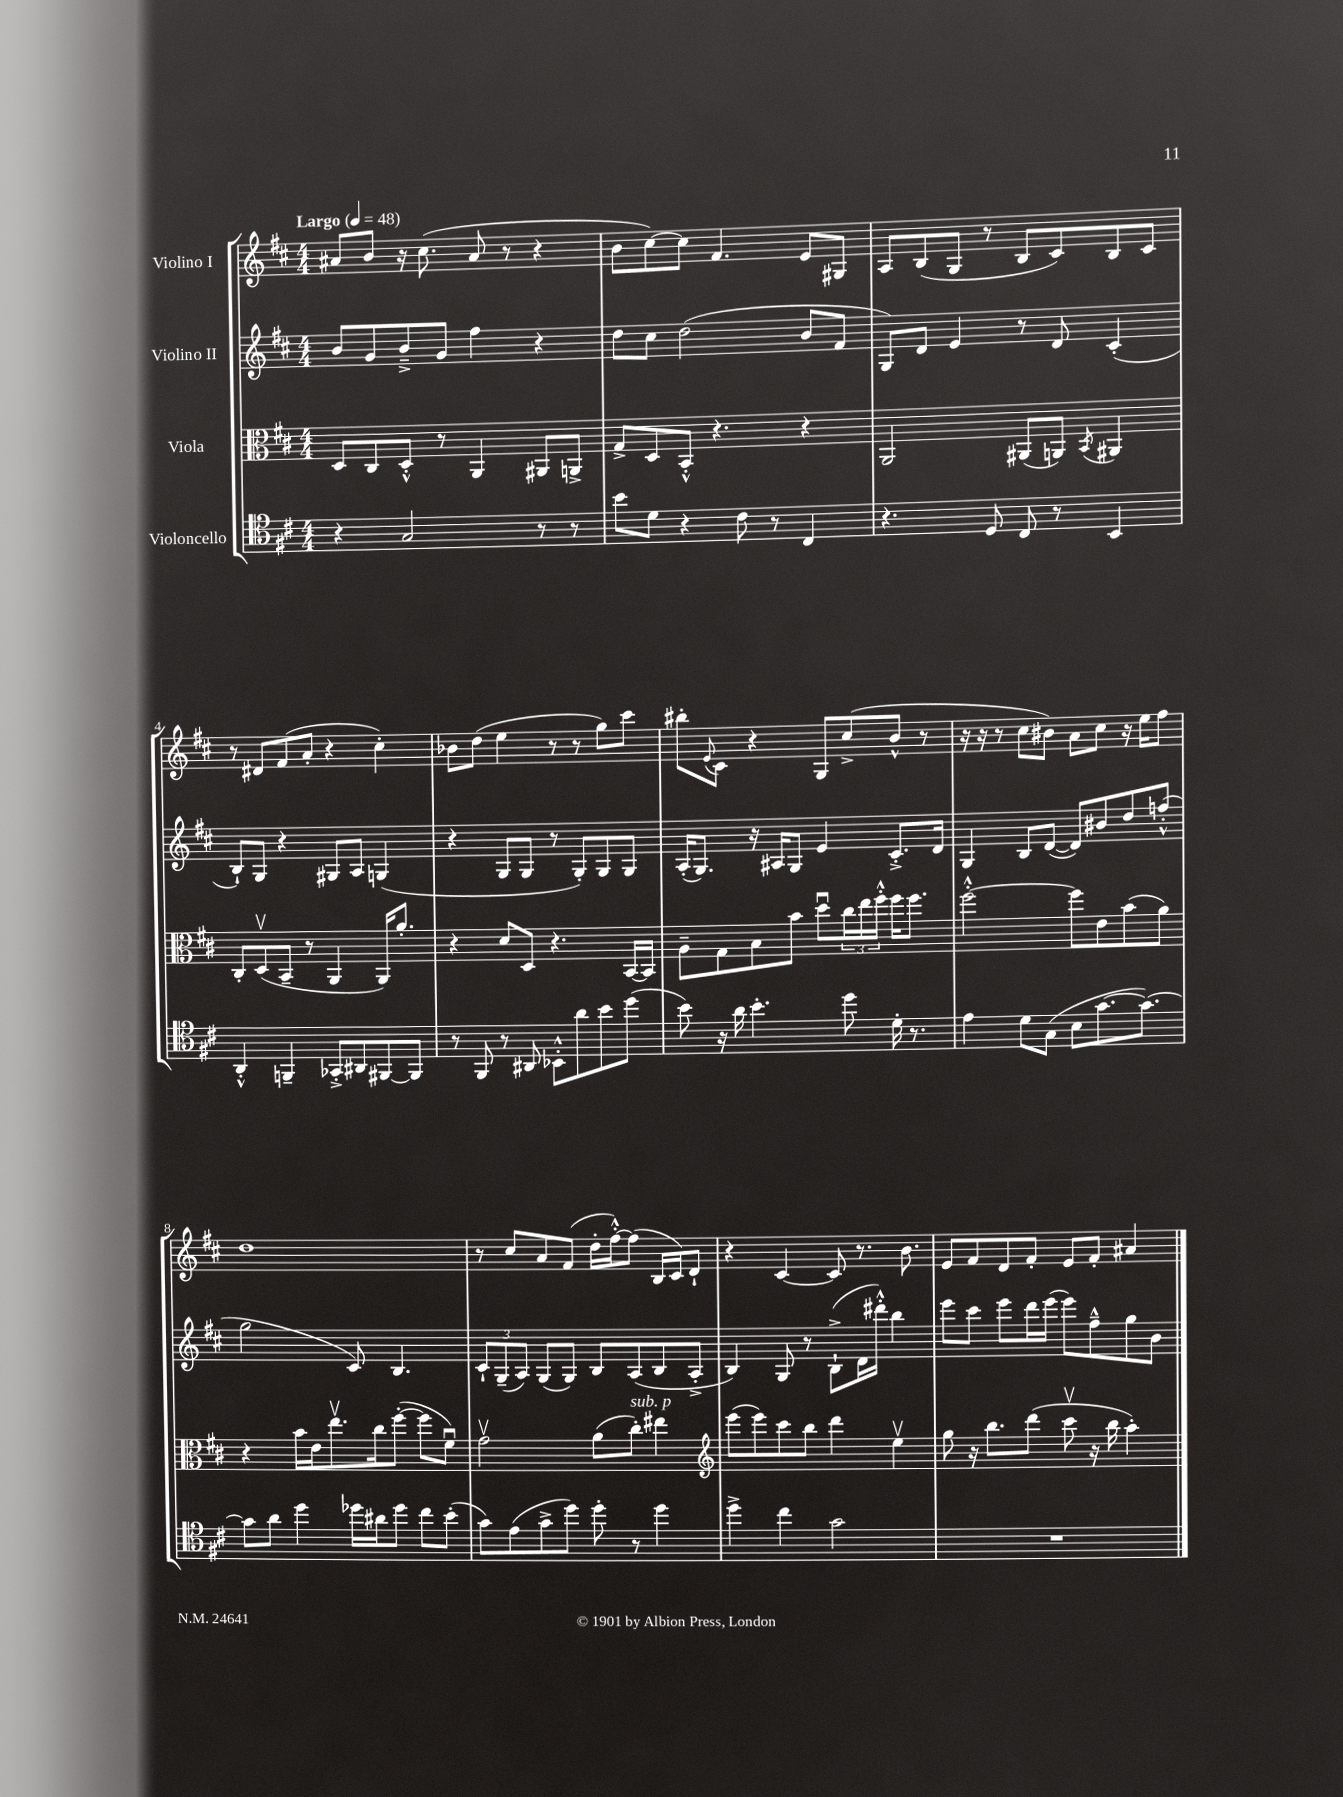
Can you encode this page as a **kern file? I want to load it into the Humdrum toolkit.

**kern	**kern	**kern	**kern
*staff4	*staff3	*staff2	*staff1
*clefC4	*clefC3	*clefG2	*clefG2
*k[f#c#]	*k[f#c#]	*k[f#c#]	*k[f#c#]
*M4/4	*M4/4	*M4/4	*M4/4
*MM48	*MM48	*MM48	*MM48
4r	8D	8b	8a#
.	8C#	8g	8b
2G	8D'^^	8b~^	16r
.	.	.	(8.cc#
.	8r	8g	.
.	4AA	4ff#	8a#
.	.	.	8r
8r	8AA#	4r	4r
8r	8AA^	.	.
=	=	=	=
8b	8G^	8dd	8b
8d	8D	8cc#	[8cc#)
4r	8BB'^^	(2dd	8cc#]
.	4.r	.	4.f#
8c#	.	.	.
8r	.	.	.
4C#	4r	8b	8e
.	.	8f#	8G#
=	=	=	=
4.r	2AA	8G)	8A
.	.	8d	(8B
.	.	4e	8G
8D	.	.	8r
8C#	(8AA#	8r	8B
8r	8AA)	8d	8c#)
.	8qBB	.	.
4BB	4AA#	(4c#'	8B
.	.	.	8c#
=	=	=	=
4AA'^^	8C#'	8B`)	8r
.	(8Dv	8G	8d#
4FF~	8BB~	4r	(8f#
.	8r	.	8a'
8GG-'^	4AA	8G#	4r
8AA#	.	8A	.
[8FF#	16AA)	(4G	4cc#')
.	8.a'	.	.
8FF#]	.	.	.
=	=	=	=
8r	4r	4r	8b-
8FF#	.	.	(8dd
8r	8d	8G	4ee
8AA#	8D	8G	.
8BB-'^^	4.r	8r	8r
8a	.	8G')	8r
8b	.	8G	8gg)
(8dd	[16BB	8G	8ccc#
.	16BB]	.	.
=	=	=	=
8b)	8A~	(16A'	8bb#'
.	.	8.G)	.
.	.	.	8qqe
16r	8G	.	8c#
16a	.	.	.
4.b'	8B	16r	4r
.	.	16A#	.
.	8b	8G	.
.	8ddu	4e	8G
8dd	24cc#	.	(8cc#^
.	24ee	.	.
.	24ff#'^^	.	.
16d'	16ff#	8.c#'^	8b^^
8.r	8.ff#	.	.
.	.	.	8r
.	.	16d	.
=	=	=	=
4e	[2ff#'^^	4G	16r
.	.	.	16r
.	.	.	8r
8d	.	8B	8cc#
(8G	.	([8d	8b#)
8B	8ff#]	8d])	8a
[8.g	8e	8b#	8cc#
.	(8b	8dd	16r
8.g_)	.	.	16ee
.	8a)	(8ff'^^	8ff#
=	=	=	=
8g]	4r	2gg	1dd
8a	.	.	.
4dd	16b	.	.
.	16e	.	.
.	8.eev	.	.
16dd-	.	8c#)	.
16a#	16cc#	.	.
8dd-	([8ff#'	4.B	.
8cc#	8ff#]	.	.
(8b'	8f#u)	.	.
=	=	=	=
8g)	2gv	12c#`	8r
.	.	(12G~	.
(8e	.	.	8cc#
.	.	12A)	.
8g^	.	(8G	8a
8dd)	.	8G)	(8f#
8dd'	(8a	8B	16dd'
.	.	.	[16ff#'^^)
8r	8cc#')	(8A	(8ff#]
4dd	4ee#	8B	16B
.	.	.	16c#)
.	.	8A'^	8d`
=	=	=	=
*	*clefG2	*	*
4dd^	(8eee	4B)	4r
.	8eee)	.	.
4cc#	8ccc#	8G	[4c#
.	8bb	8r	.
2g	4ddd	(8B`^	8c#]
.	.	16d	8.r
.	.	16ddd#'^^)	.
.	4eev	4bb	.
.	.	.	8.b
=	=	=	=
1r	8gg	8eee	8e
.	16r	8ccc#	8f#
.	8.bb	.	.
.	.	8eee	8d
.	(8ddd	16ddd	8f#'
.	.	(16eee	.
.	8ccc#v	8eee)	8e
.	16r	8ff#~^^	8f#'
.	16bb	.	.
.	4aa')	8gg	4a#
.	.	8b	.
==	==	==	==
*-	*-	*-	*-
